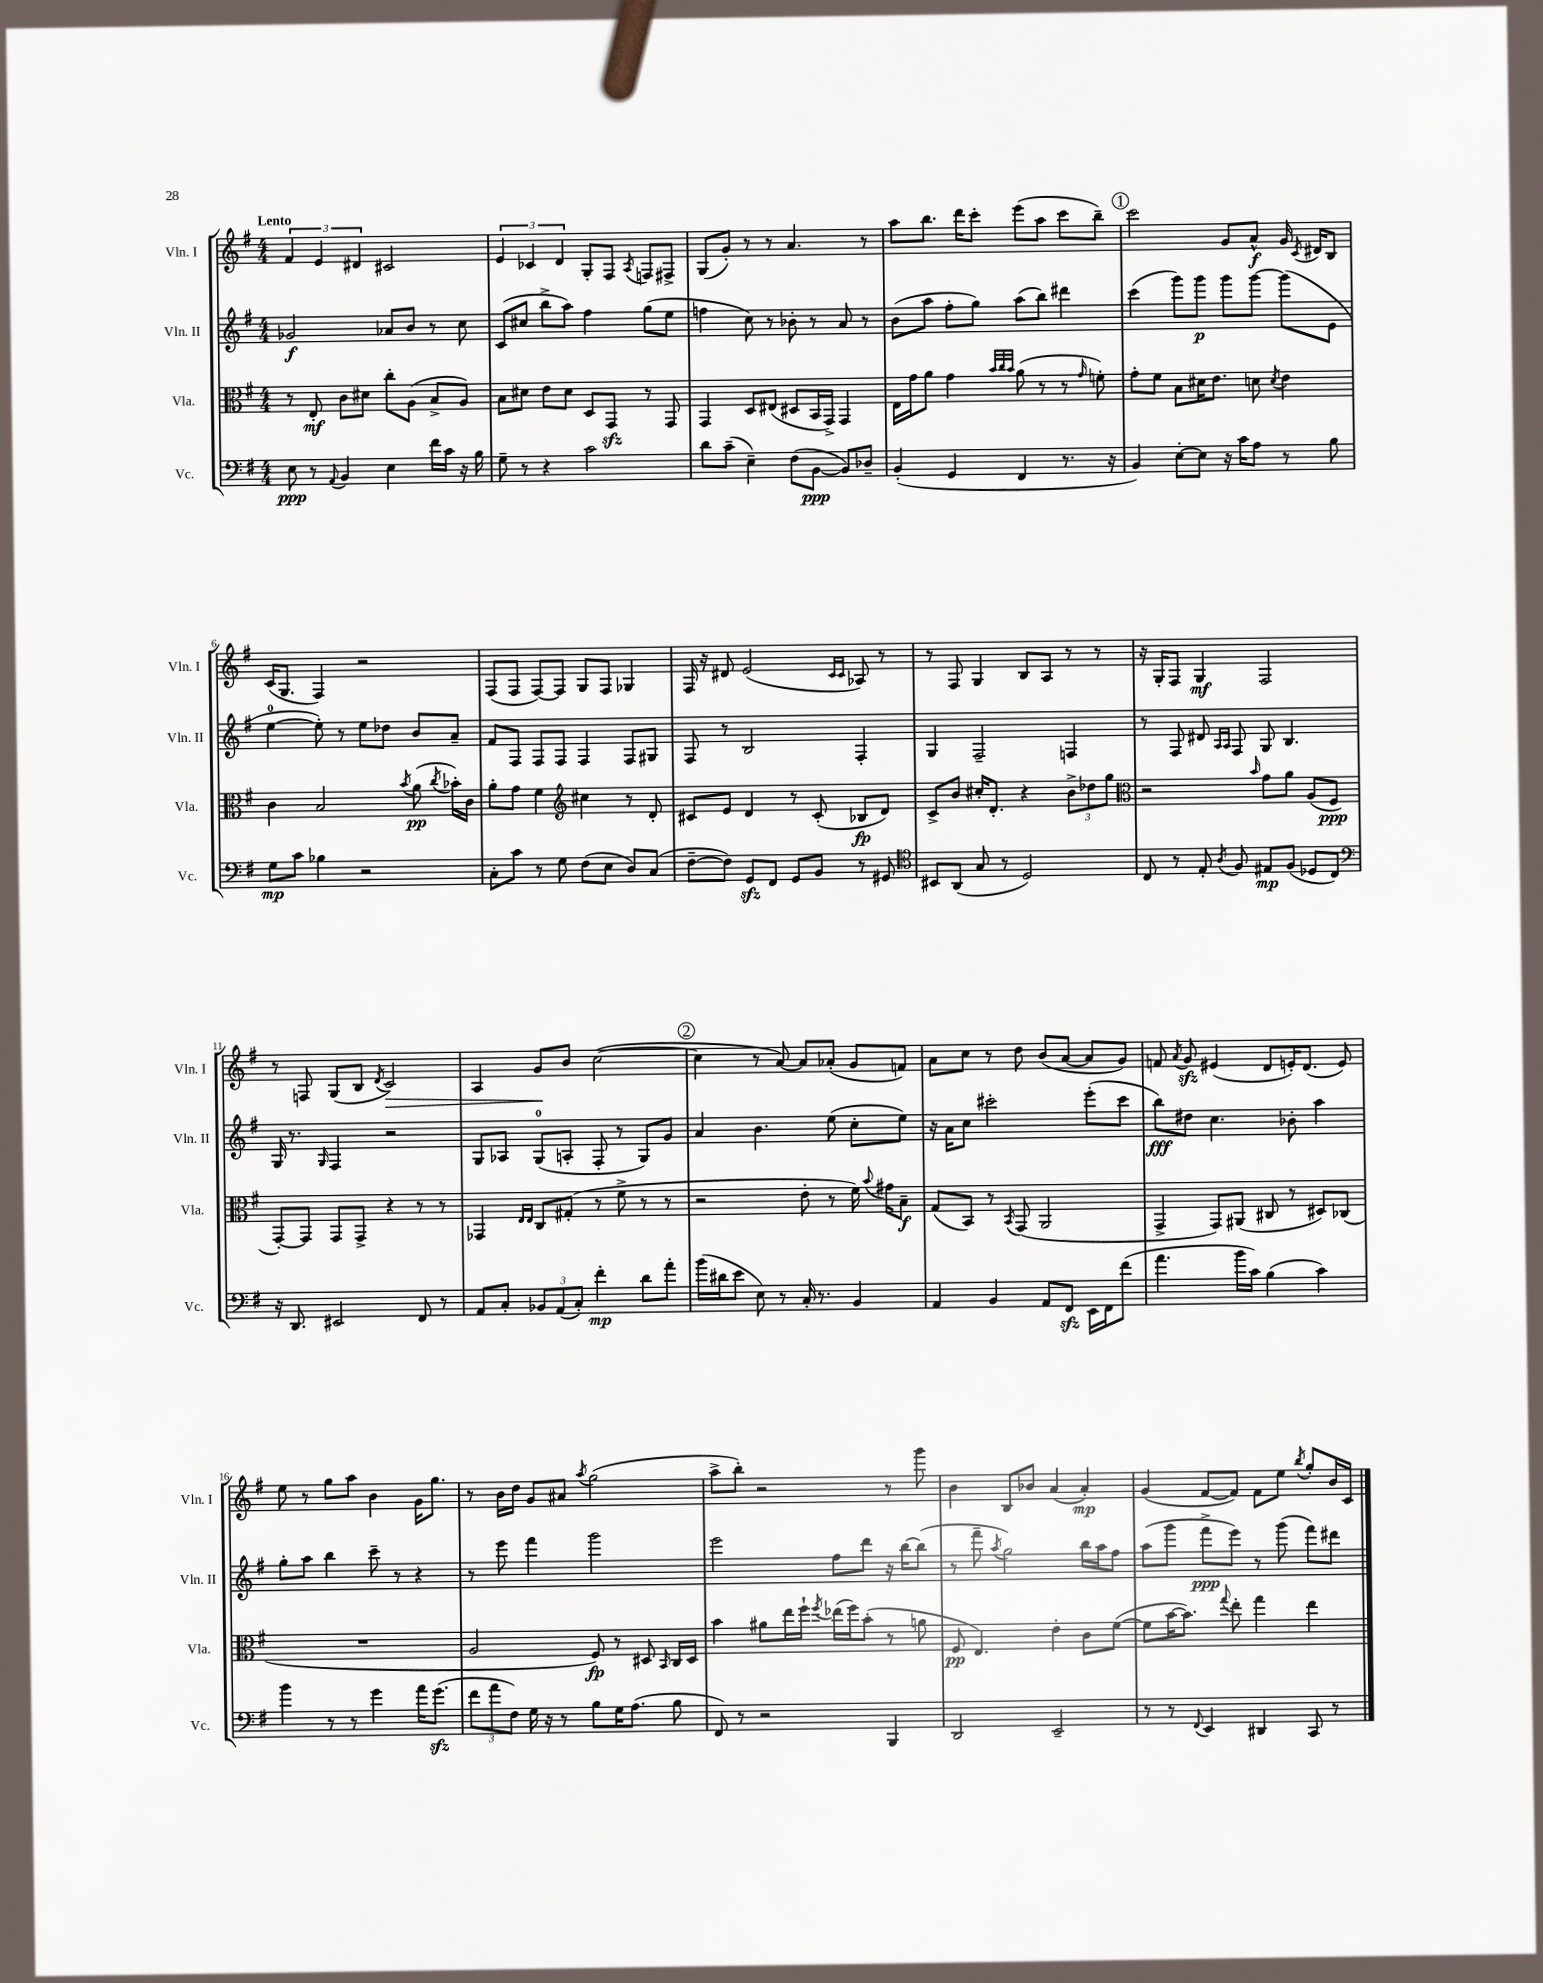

**kern	**kern	**kern	**kern
*staff4	*staff3	*staff2	*staff1
*clefF4	*clefC3	*clefG2	*clefG2
*k[f#]	*k[f#]	*k[f#]	*k[f#]
*M4/4	*M4/4	*M4/4	*M4/4
8E\	8r	2g-/	6f#/
8r	8E'/	.	.
.	.	.	6e/
8qqAA/	.	.	.
4BB/	8c\L	.	.
.	.	.	6d#/
.	8d#\J	.	.
4E\	8cc'\L	8a-/L	2c#/
.	(8A\J	8b/J	.
16f#\LL	8B^/L	8r	.
16c\JJ	.	.	.
16r	8A/J)	8cc\	.
16B\	.	.	.
=	=	=	=
8G~\	8B\L	(8c/L	6e/
8r	8d#\J	8cc#/J	.
.	.	.	6c-/
4r	8e\L	8bb^\L	.
.	.	.	6d/
.	8d#\J	8aa\J)	.
2c\	8D/L	4ff#\	8G'/L
.	8GG/J	.	8F#/J
.	.	.	8qA/
.	8r	(8gg\L	8F/L
.	8GG/	8ee\J	8F#^/J
=	=	=	=
8d\L	4GG/	4ff\	(8G/L
(8c~\J	.	.	8g'/J)
4E~\)	8D/L	8cc\)	8r
.	(8E#/J	8r	8r
(8F#\L	8D#/L	8b-'\	4.a/
[8BB\J	16BB/L	8r	.
.	16GG^/JJ)	.	.
8BB/]L)	4GG/	8a/	.
8D-~/J	.	8r	8r
=	=	=	=
(4BB'/	16E\LL	(8b\L	8aa\L
.	16g\J	.	.
.	8a\J	8aa\J	8.bb\J
4GG/	4g\	8ff#'\L	.
.	.	.	16ddd\LK
.	.	8gg\J)	8ccc'\J
.	32qqb/LLL	.	.
.	32qqcc/	.	.
.	32qqb/JJJ	.	.
4FF#/	(8a\	(8aa\L	(8eee\L
.	8r	8bb\J)	8aa\J
8.r	8r	4ddd#\	8ccc\L
.	16qqg/	.	.
.	8f'\)	.	8bb~\J)
16r	.	.	.
=	=	=	=
4BB/)	8g'\L	(4ccc\	2ccc\
.	8f#\J	.	.
[8E'\L	8B\L	8ggg\L)	.
8E\]J	16d#\K	8ggg\J	.
.	8.e\J	.	.
16r	.	8ggg\L	8g/L
16c\LK	.	.	.
8A\J	8d\	[8ggg\J	8a^^/J
.	8qd/	.	.
8r	4e\	(8ggg\]L	16g/
.	.	.	8qc/
.	.	.	16d#/LK
8B\	.	8e\J	8B/J
=	=	=	=
8G\L	4c\	[4ee\	(16c/LK
.	.	.	8.G/J
8c\J	.	.	.
4B-\	2B/	8ee'\])	4F#/)
.	.	8r	.
2r	.	8ee\L	2r
.	.	8dd-\J	.
.	8qb/	.	.
.	(8a\	8b/L	.
.	8qcc/	.	.
.	16b-'\LL)	8a~/J	.
.	16c\JJ	.	.
=	=	=	=
8C'\L	8a'\L	8f#/L	(8F#/L
8c\J	8g\J	8F#/J	8F#/J
8r	4f#\	8F#/L	[8F#/L)
8G\	.	8F#/J	8F#/]J
*	*clefG2	*	*
(8F#\L	4cc#\	4F#/	8G/L
8E\J	.	.	8F#/J
8D/L)	8r	8F#/L	4G-/
(8C/J	8d'/	8G#/J	.
=	=	=	=
[8F#~\L	8c#/L	8F#/	16F#/
.	.	.	16r
8F#\]J)	8e/J	8r	8d#/
8GG/L	4d/	2B/	(2e/
8FF#/J	.	.	.
8GG/L	8r	.	.
8BB/J	(8c#'/	.	.
.	.	.	16qqc/LL
.	.	.	16qqc/JJ
8r	8B-/L	4F#'/	8A-/)
8GG#/	8d/J)	.	8r
=	=	=	=
*clefC4	*	*	*
8BB#/L	8c^/L	4G/	8r
(8AA/J	8b/J	.	8F#/
8G/	16cc#'/LK	2F#~/	4G/
.	8.d'/J	.	.
8r	.	.	.
2D/)	4r	.	8B/L
.	.	.	8A/J
.	12b^\L	4F/	8r
.	12dd-\	.	.
.	.	.	8r
.	12gg\J	.	.
=	=	=	=
*	*clefC3	*	*
8C/	2r	8r	16r
.	.	.	16G'/LK
8r	.	8F#/	8F#/J
8E'/	.	8d#/	4G/
.	.	16qqA/LL	.
8qA/	.	16qqA/JJ	.
8F#/	.	8F#/	.
.	16qqb/	.	.
8E#/L	8g\L	8G/	2F#/
(8F#/J	8a\J	4.B/	.
8D-/L	(8A/L	.	.
8C/J)	8F#/J	.	.
=	=	=	=
*clefF4	*	*	*
16r	[8GG'/L)	16G/	8r
8.DD/	.	8.r	.
.	8GG/]J	.	8F/
.	.	16qqG/	.
2EE#/	8GG/L	4F#/	(8G/L
.	8GG^/J	.	8B/J
.	.	.	8qd/
.	4r	2r	2c/)
8FF#/	8r	.	.
8r	8r	.	.
=	=	=	=
8AA/L	4GG-/	8G/L	4A/
8C'/J	.	8A-/J	.
.	16qqE/LL	.	.
.	16qqE/JJ	.	.
12BB-/L	8C/L	(8G/L	8g/L
(12AA/	.	.	.
.	(8G#'/J	8A'/J	8b/J
12C'/J)	.	.	.
4f#'\	8r	8F#'/	([2cc\
.	8f#^\	8r	.
8d\L	8r	8G/L)	.
8a'\J	8r	8g/J	.
=	=	=	=
(16b\LL	2r	4a/	4cc\]
16d#\J	.	.	.
8e\J	.	.	.
8E\)	.	4.b\	8r
8r	.	.	[8a/)
16C'/	8e'\	.	8a/]L
8.r	.	.	.
.	8r	(8ee\	(8a-'/J
4BB/	16f#\)	8cc'\L	8g/L
.	8qqb/	.	.
.	16g#\LK	.	.
.	8B~\J	8ee\J)	8f/J)
=	=	=	=
4AA/	(8G/L	16r	8a\L
.	.	16a\LK	.
.	8BB/J)	8cc\J	8cc\J
4BB/	8r	2ccc#'\	8r
.	8qBB/	.	.
.	(8GG/	.	8dd\
8AA/L	2AA/	.	(8b/L
8FF#/J	.	.	[8a/J
16EE\LL	.	(8eee'\L	8a/]L
16FF#\J	.	.	.
(8f#\J	.	8ccc#\J	8g/J)
=	=	=	=
4.a\	4GG^/	8bb\L)	8f/
.	.	.	8qa/
.	.	8dd#\J	8g/
.	8GG/L)	4.cc\	(4e#/
16b\LL	(8AA#/J	.	.
16c\JJ)	.	.	.
(4B\	8C#/	.	8d/L
.	8r	8b-'\	16e'/K)
.	.	.	(8.d/J
4c\)	8D#/L)	4aa\	.
.	(8C-/J	.	8e/)
=	=	=	=
4b\	1r	8gg'\L	8ee\
.	.	8aa\J	8r
8r	.	4bb\	8gg\L
8r	.	.	8aa\J
4g\	.	8ccc~\	4b\
.	.	8r	.
16a\LK	.	4r	16g\LK
(8.g\J	.	.	8.gg\J
=	=	=	=
12f#\L	2A/	8r	8r
12a\	.	.	.
.	.	8eee\	16b\LL
12F#\J)	.	.	.
.	.	.	16dd\JJ
16G\	.	4fff#\	8g/L
16r	.	.	.
8r	.	.	8a#/J
.	.	.	8qaa/
8B\L	8F#/)	2ggg\	(2gg\
16G\K	8r	.	.
(8.A\J	.	.	.
.	8D#/	.	.
.	16qqBB/	.	.
8B\	16C/LL	.	.
.	16D#/JJ	.	.
=	=	=	=
8FF#/)	4b\	2eee\	8aa^\L
8r	.	.	8bb'\J)
2r	8a#\L	.	2r
.	16ee\L	.	.
.	16ff#`\JJ	.	.
.	8qff#/	.	.
.	(16ee-\LL	8ff#\L	.
.	16ff#\J)	.	.
.	(8b'\J	8ddd\J	.
4BBB/	8r	16r	8r
.	.	[16bb\LK	.
.	8a\	(8bb\]J	8ggg\
=	=	=	=
2DD/	8F#/	8r	4b\
.	4.E/)	8fff#~\	.
.	.	8qaa/	.
.	.	2gg\)	8B/L
.	.	.	8b-/J
2EE~/	4e'\	.	(4a/
.	8c\L	16bb\LL	4a'/)
.	.	16aa\J	.
.	([8f#\J	8ff#\J	.
=	=	=	=
8r	8f#\]L	(8aa\L	(4g/
8r	[16b\K	8ggg\J	.
.	8.b\]J)	.	.
8qqFF#/	.	.	.
4EE/	.	8fff#^\L	[8f#/L
.	8qqgg/	.	.
.	8ee'\	8eee\J)	8f#/]J)
4DD#/	4gg\	8r	8f#\L
.	.	(8ggg\	8ee\J
.	.	.	8qbb/
8CC/	4ee\	8fff#\L)	8gg'/L
8r	.	8ddd#\J	16b/L
.	.	.	16c/JJ
==	==	==	==
*-	*-	*-	*-
